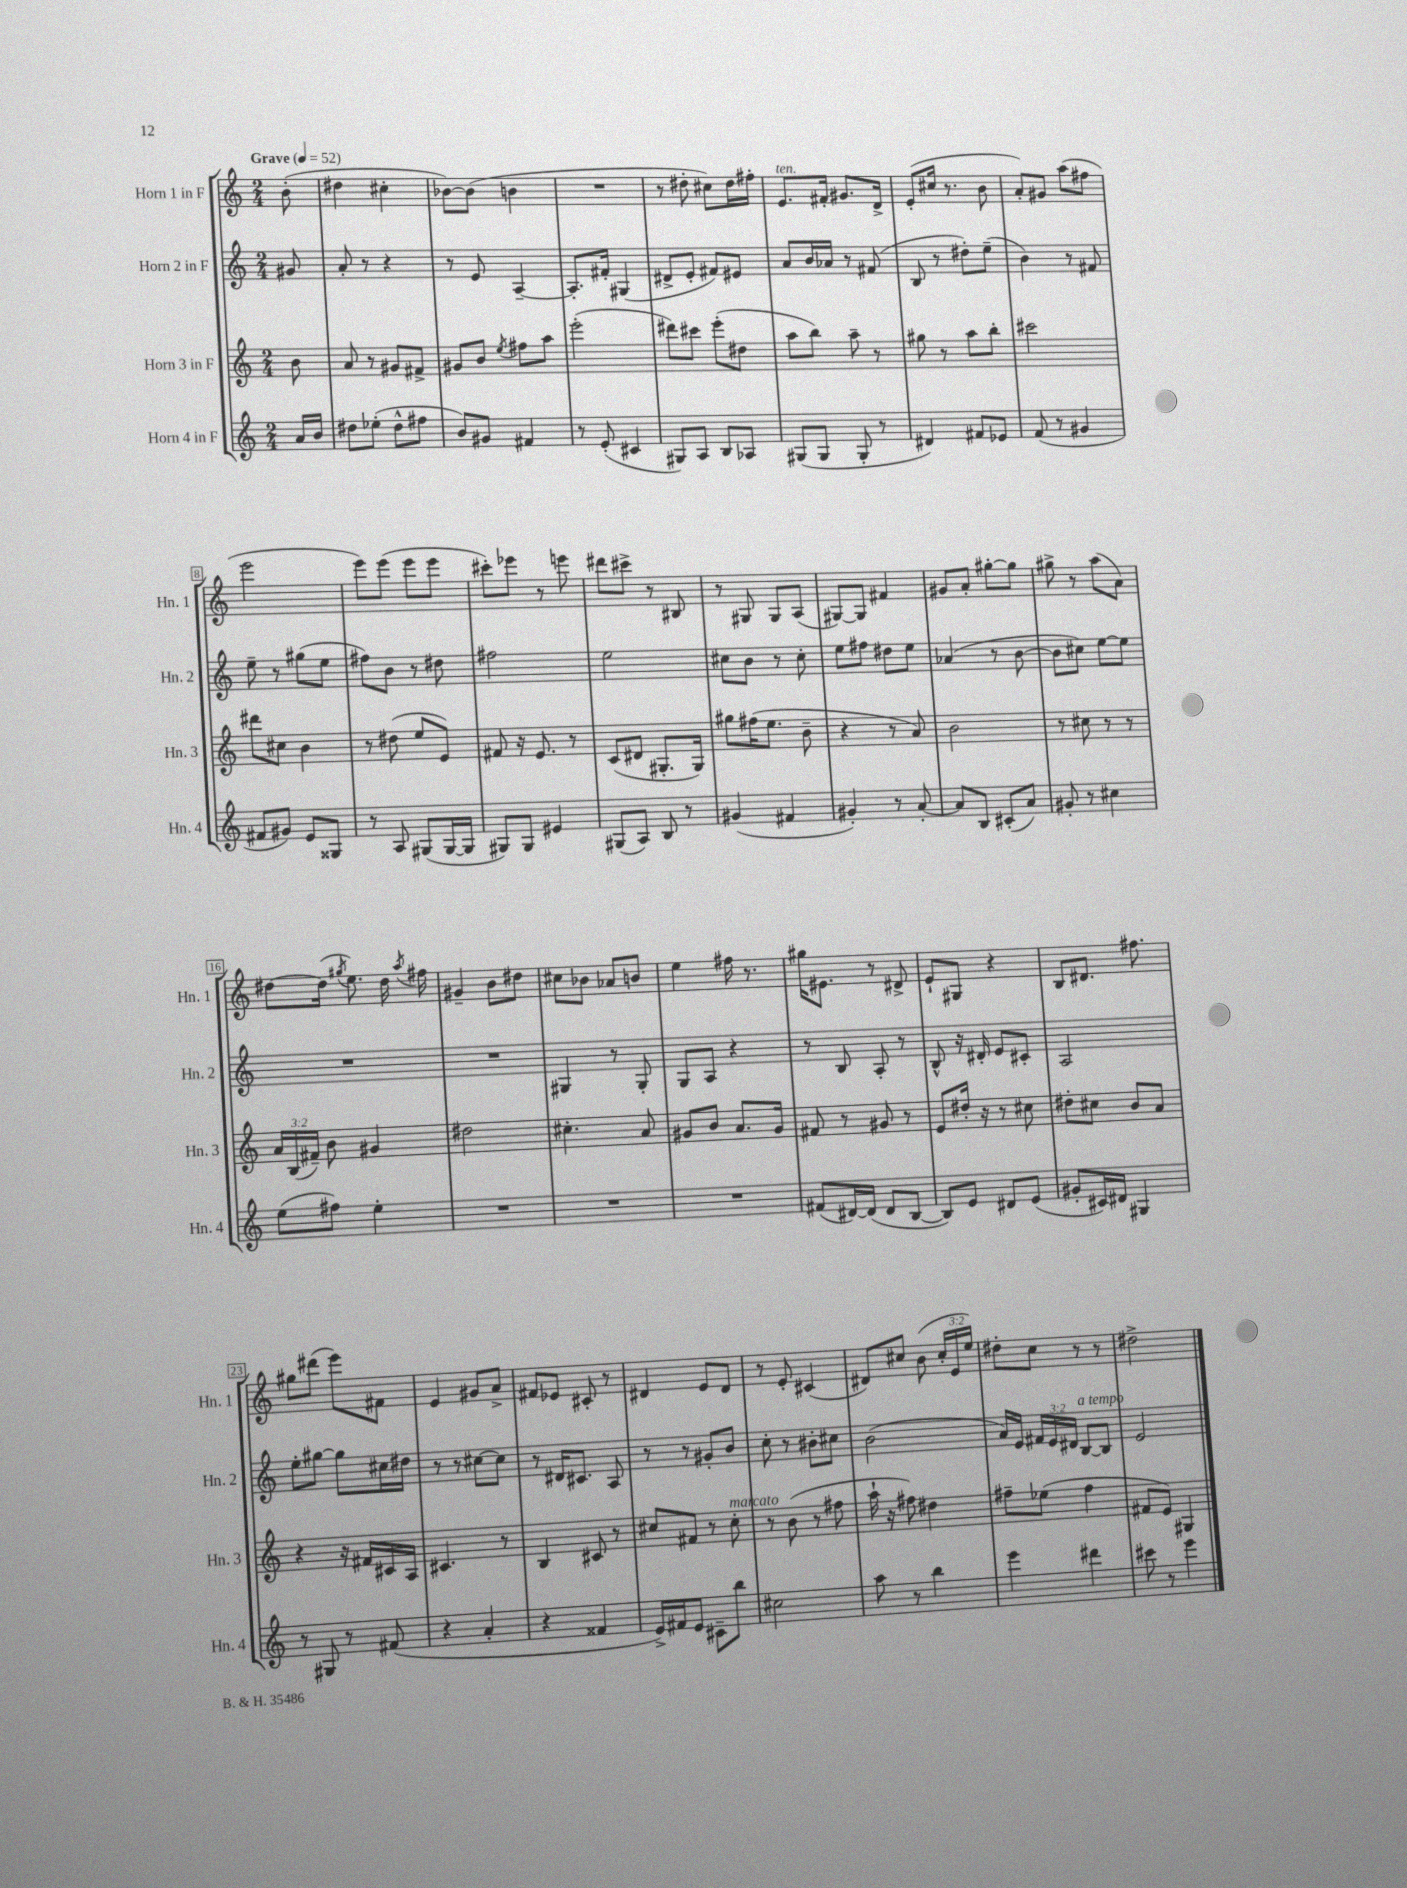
<<
\new StaffGroup <<
\new Staff = "s0" \with { instrumentName = "Horn 1 in F" shortInstrumentName = "Hn. 1" } {
    \clef treble \key c \major \numericTimeSignature \time 2/4 \override Staff.TupletNumber.text = #tuplet-number::calc-fraction-text \partial 8 \tempo "Grave" 4 = 52
    \autoBeamOff b'8-.( |
    dis''4 cis''4-. |
    bes'8[~) bes'8]( b'4 |
    R2 |
    r8 dis''8-. cis''8[) dis''16 fis''16]-. |
    e'8.[^\markup { \italic "ten." } fis'16]-. gis'8.[ d'16]-> |
    e'8[-.( cis''16] r8. b'8 |
    a'8[-.) gis'8] a''8[( fis''8] |
    e'''2 |
    e'''8[) e'''8]( e'''8[ e'''8] |
    cis'''8[-.) ees'''8] r8 e'''8 |
    dis'''8[ cis'''8]-> r8 bis8 |
    r8 gis8 gis8[ a8]( |
    gis8[~) gis8] fis'4 |
    gis'8[ a'8]-. gis''8[~-. gis''8] |
    gis''8-> r8 a''8[( a'8]) |
    dis''8[~ dis''16]( \acciaccatura { gis''8 } e''8.) dis''16 \acciaccatura { a''8 } fis''16 |
    gis'4-- b'8[ dis''8] |
    cis''8[ bes'8] aes'8[ b'8] |
    e''4 fis''16 r8. |
    gis''16[ eis'8.] r8 dis'8-> |
    e'8[-! gis8] r4 |
    b8[ dis'8.] fis''8. |
    gis''8[ dis'''8]( e'''8[) fis'8] |
    e'4 gis'8[ a'8]-> |
    fis'8[ ees'8] cis'8-. r8 |
    dis'4 e'8[ dis'8] |
    r8 e'8-. cis'4( |
    dis'8[) cis''8] b'8( \tuplet 3/2 { cis''16[-. e'16 e''16]) } |
    dis''8[-. c''8] r8 r8 |
    dis''2-> \bar "|." |
}
\new Staff = "s1" \with { instrumentName = "Horn 2 in F" shortInstrumentName = "Hn. 2" } {
    \clef treble \key c \major \numericTimeSignature \time 2/4 \override Staff.TupletNumber.text = #tuplet-number::calc-fraction-text \partial 8
    \autoBeamOff gis'8 |
    a'8-. r8 r4 |
    r8 e'8 a4~-- |
    a8.[-. fis'16]-. gis4( |
    dis'8[-> e'8]-. fis'8[) eis'8] |
    a'8[ b'16 aes'16] r8 fis'8( |
    b8 r8 dis''8[-.) e''8]--( |
    b'4) r8 fis'8 |
    e''8-- r8 gis''8[( e''8] |
    fis''8[) b'8] r8 dis''8 |
    fis''2 |
    e''2 |
    cis''8[ b'8] r8 cis''8-. |
    e''8[ fis''8] dis''8[ e''8] |
    aes'4( r8 b'8~ |
    b'8[ cis''8]) e''8[~ e''8] |
    R2 |
    R2 |
    gis4 r8 gis8-. |
    g8[ a8] r4 |
    r8 b8 a8-. r8 |
    b8-^ r16 dis'16-. e'8[ cis'8]-. |
    a2 |
    e''8[-. gis''8]~ gis''8[ cis''16 dis''16] |
    r8 r8 cis''8[~ cis''8] |
    r8 dis'16[ cis'8.] a8 |
    r8 r8 gis'8[-. b'8] |
    c''8-. r8 bis'8[-. cis''8] |
    b'2( |
    a'16[) e'16] \tuplet 3/2 { fis'16[ e'16 dis'16] } b8[~^\markup { \italic "a tempo" } b8] |
    e'2 \bar "|." |
}
\new Staff = "s2" \with { instrumentName = "Horn 3 in F" shortInstrumentName = "Hn. 3" } {
    \clef treble \key c \major \numericTimeSignature \time 2/4 \override Staff.TupletNumber.text = #tuplet-number::calc-fraction-text \partial 8
    \autoBeamOff b'8 |
    a'8 r8 gis'8[ fis'8]-> |
    gis'8[ b'8] \acciaccatura { e''8 } fis''8[ a''8] |
    e'''2-.( |
    dis'''8[) cis'''8] e'''8[-.( dis''8] |
    a''8[ b''8]) a''8-- r8 |
    gis''8 r8 a''8[ b''8]-. |
    cis'''2 |
    dis'''8[ cis''8] b'4 |
    r8 dis''8( e''8[ e'8]) |
    fis'8 r16 e'8. r8 |
    c'8[( dis'8] gis8.[-. gis16]) |
    gis''8[ fis''16( e''8.] b'8-- |
    r4 r8 a'8) |
    b'2 |
    r8 cis''8 r8 r8 |
    \tuplet 3/2 { a'16[ b16( fis'16]--) } b'8 gis'4 |
    dis''2 |
    cis''4.-. a'8 |
    gis'8[ b'8] a'8.[ gis'16] |
    fis'8 r8 gis'8 r8 |
    e'8[ dis''16]-. r16 r8 cis''8 |
    dis''8[-. cis''8] b'8[ a'8] |
    r4 r16 fis'16[ cis'16 a16] |
    cis'4. r8 |
    b4 cis'8 r8 |
    cis''8[ fis'8] r8 cis''8-.^\markup { \italic "marcato" } |
    r8 b'8( r8 fis''8 |
    a''16-! r16 fis''8) dis''4 |
    fis''8[-- ees''8]( fis''4 |
    fis'8[ e'8]) gis4 \bar "|." |
}
\new Staff = "s3" \with { instrumentName = "Horn 4 in F" shortInstrumentName = "Hn. 4" } {
    \clef treble \key c \major \numericTimeSignature \time 2/4 \partial 8
    \autoBeamOff a'16[ b'16] |
    dis''8[ ees''8]-.( dis''8[-^ fis''8] |
    b'8[) gis'8] fis'4 |
    r8 e'8-.( cis'4 |
    gis8[) a8] b8[ aes8] |
    gis8[( gis8] gis8-. r8 |
    dis'4) fis'8[ ees'8] |
    f'8( r8 gis'4 |
    fis'8[ gis'8]) e'8[ gisis8] |
    r8 a8 gis8[( gis16~ gis16] |
    gis8[) gis8] eis'4 |
    gis8[( a8]) b8 r8 |
    gis'4( fis'4 |
    gis'4-.) r8 a'8~-. |
    a'8[ b8] cis'8[-.( a'8]) |
    gis'8-. r8 cis''4 |
    e''8[( fis''8]) e''4-. |
    R2 |
    R2 |
    R2 |
    fis'8[( dis'16~) dis'16]( dis'8[ b8]~ |
    b8[) e'8] dis'8[ e'8]( |
    gis'8[-. cis'16) dis'16] gis4 |
    r8 gis8 r8 fis'8( |
    r4 a'4-. |
    r4 fisis'4 |
    e'16[->) fis'16 e'8] cis'8[-- b''8] |
    cis''2 |
    a''8 r8 b''4 |
    e'''4 dis'''4 |
    cis'''8 r8 e'''4 \bar "|." |
}
>>
>>
\layout { \context { \Score \override BarNumber.stencil = #(make-stencil-boxer 0.1 0.3 ly:text-interface::print) } }
